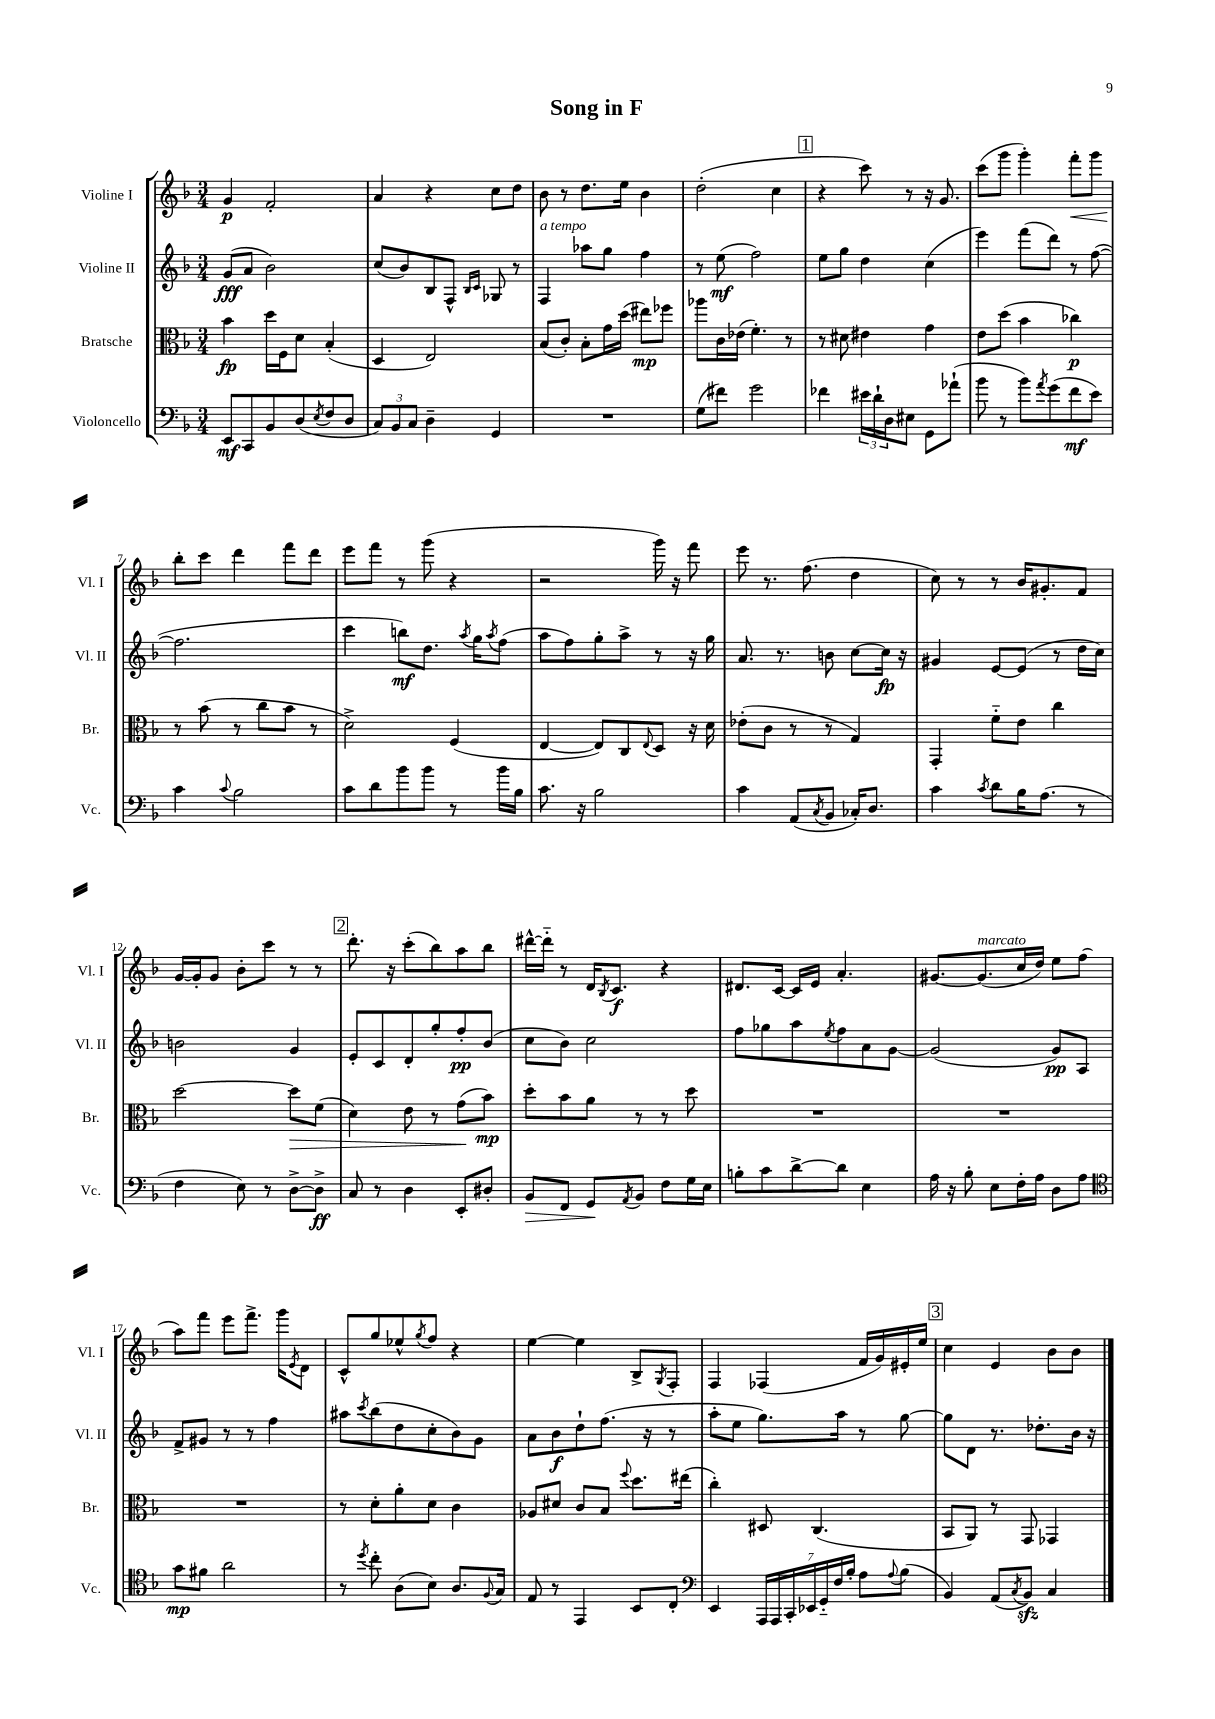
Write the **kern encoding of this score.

**kern	**kern	**kern	**kern
*staff4	*staff3	*staff2	*staff1
*clefF4	*clefC3	*clefG2	*clefG2
*k[b-]	*k[b-]	*k[b-]	*k[b-]
*M3/4	*M3/4	*M3/4	*M3/4
8EE/L	4b-\	(8g/L	4g/
8CC/	.	8a/J	.
8BB-/	16dd\LL	2b-\)	2f'/
.	16F\J	.	.
(8D/	8d\J	.	.
8qE/	.	.	.
8F/	(4B-'/	.	.
8D/J	.	.	.
=	=	=	=
12C/L)	4D/	(8cc/L	4a/
12BB-/	.	.	.
.	.	8b-/)	.
12C/J	.	.	.
4D~\	2E/)	8B-/	4r
.	.	8F^^/J	.
.	.	16qqB-/LL	.
.	.	16qqc/JJ	.
4GG/	.	8G-/	8cc\L
.	.	8r	8dd\J
=	=	=	=
2.r	(8B-/L	4F/	8b-\
.	8c'/J)	.	8r
.	8B-'\L	8aa-\L	8.dd\L
.	16g\L	8gg\J	.
.	(16dd\JJ	.	16ee\Jk
.	8ee#\L)	4ff\	4b-\
.	8ff-\J	.	.
=	=	=	=
(8G\L	8aa-\L	8r	(2dd'\
8f#\J)	16c\L	(8ee\	.
.	(16e-\JJ	.	.
2g\	4.f'\)	2ff\)	.
.	.	.	4cc\
.	8r	.	.
=	=	=	=
4f-\	8r	8ee\L	4r
.	8d#\	8gg\J	.
24e#\LL	4e#\	4dd\	8ccc\)
24d`\	.	.	.
24D\J	.	.	.
8E#\J	.	.	8r
8GG\L	4g\	(4cc\	16r
.	.	.	8.g/
(8a-`\J	.	.	.
=	=	=	=
8b-\	8e\L	4eee\)	(8ccc\L
8r	(8dd\J	.	8ggg\J
8b-\L)	4b-\	(8fff\L	4ggg'\)
8qa/	.	.	.
(8g\	.	8ddd\J)	.
8f\	4cc-\)	8r	8fff'\L
8e\J)	.	([8ff\	8ggg\J
=	=	=	=
4c\	8r	2.ff\]	8bb-'\L
.	(8b-\	.	8ccc\J
8qqc/	.	.	.
2B-\	8r	.	4ddd\
.	8cc\L	.	.
.	8b-\J	.	8fff\L
.	8r	.	8ddd\J
=	=	=	=
8c\L	2d^\)	4ccc\	8eee\L
8d\	.	.	8fff\J
8b-\	.	8bb\L)	8r
8b-\J	.	8.dd\J	(8ggg\
8r	(4F/	.	4r
.	.	8qaa/	.
.	.	16gg\LK	.
.	.	8qaa/	.
16b-\LL	.	(8ff\J	.
16B-\JJ	.	.	.
=	=	=	=
8.c\	[4E/	8aa\L	2r
.	.	8ff\)	.
16r	.	.	.
2B-\	8E/]L)	8gg'\	.
.	8C/	8aa^\J	.
.	8qqE/	.	.
.	8D/J	8r	16ggg\)
.	.	.	16r
.	16r	16r	8fff\
.	16d\	16gg\	.
=	=	=	=
4c\	(8e-'\L	8.a/	8eee\
.	8c\J	.	8.r
.	.	8.r	.
(8AA/L	8r	.	.
.	.	.	(8.ff\
8qC/	.	.	.
8BB-/J	8r	8b\	.
16C-'/LK)	4G/)	[8cc\L	4dd\
8.D/J	.	.	.
.	.	16cc\]Jk	.
.	.	16r	.
=	=	=	=
4c\	4GG'/	4g#/	8cc\)
.	.	.	8r
8qc/	.	.	.
8d\L	8f'~\L	[8e/L	8r
16B-\K	8e\J	(8e/]J	16b-/LK
(8.A\J	.	.	8.g#'/
.	4cc\	8r	.
8r	.	16dd\LL	8f/J
.	.	16cc\JJ)	.
=	=	=	=
4F\	[2dd\	2b\	[16g/LL
.	.	.	16g'/]J
.	.	.	8g/J
8E\)	.	.	8b-'\L
8r	.	.	8ccc\J
[8D^\L	8dd\]L	4g/	8r
8D^\]J	(8f\J	.	8r
=	=	=	=
8C/	4d\)	8e'/L	8.ddd'\
8r	.	8c/	.
.	.	.	16r
4D\	8e\	8d'/	(8ccc'\L
.	8r	8gg'/	8bb-\)
8EE'/L	(8g\L	8ff'/	8aa\
8D#'/J	8b-\J)	(8b-/J	8bb-\J
=	=	=	=
8BB-/L	8dd'\L	8cc\L	[16ddd#^^\LL
.	.	.	16ddd#'~\]JJ
8FF/J	8b-\	8b-\J)	8r
8GG/L	8a\J	2cc\	16d/LK
.	.	.	8qB-/
.	.	.	8.c/J
8qAA/	.	.	.
8BB-/J	8r	.	.
8F\L	8r	.	4r
16G\L	8dd\	.	.
16E\JJ	.	.	.
=	=	=	=
8B'\L	2.r	8ff\L	8.d#/L
8c\	.	8gg-\	.
.	.	.	[16c/Jk
[8d^\	.	8aa\	16c/]LL
.	.	.	16e/JJ
.	.	8qee/	.
8d\]J	.	8ff\	4.a'/
4E\	.	8a\	.
.	.	[8g\J	.
=	=	=	=
16A\	2.r	(2g/]	[8.g#/L
16r	.	.	.
8B-'\	.	.	.
.	.	.	(8.g#/]
8E\L	.	.	.
16F'\L	.	.	16cc/L
16A\JJ	.	.	16dd/JJ)
8D\L	.	8g/L)	8ee\L
8A\J	.	8A/J	(8ff\J
=	=	=	=
*clefC4	*	*	*
8g\L	2.r	8f^/L	8aa\L)
8f#\J	.	8g#/J	8fff\J
2a\	.	8r	8eee\L
.	.	8r	8.fff^\J
.	.	4ff\	.
.	.	.	16ggg\LK
.	.	.	8qe/
.	.	.	8d\J
=	=	=	=
8r	8r	8aa#\L	8c^^/L
8qdd/	.	8qccc/	.
8cc'\	8d'\L	(8bb-\	8gg/
(8A\L	8a'\	8dd\	8ee-^^/
.	.	.	8qgg/
8B-\J)	8d\J	8cc'\	8ff/J
8.A/L	4c\	8b-\)	4r
.	.	8g\J	.
8qqF/	.	.	.
16G/Jk	.	.	.
=	=	=	=
8E/	8A-/L	8a\L	[4ee\
8r	8d#/J	8b-\	.
4EE/	8c/L	8dd`\	4ee\]
.	8B-/J	(8.ff\J	.
.	8qqff/	.	.
8BB-/L	8.dd\L	.	8B-^/L
.	.	16r	.
.	.	.	8qG/
8C'/J	.	8r	8F'/J
.	(16ee#\Jk	.	.
=	=	=	=
*clefF4	*	*	*
4EE/	4cc'\)	8aa'\L	4F/
.	.	8ee\J	.
28AAA/LL	8D#/	8.gg\L)	(4F-/
28AAA/	.	.	.
28CC'/	.	.	.
28EE-/	.	.	.
.	(4.C/	.	.
28GG'~/	.	.	.
28F/	.	.	.
.	.	16aa\Jk	.
28B-'/JJ	.	.	.
8A\L	.	8r	16f/LL
.	.	.	16g/)
8qqA/	.	.	.
(8B-\J	.	[8gg\	16e#'/
.	.	.	16ee/JJ
=	=	=	=
4BB-/)	8BB-/L	8gg\]L	4cc\
.	8AA/J)	8d\J	.
(8AA/L	8r	8.r	4e/
8qC/	.	.	.
8BB-/J)	8GG/	.	.
.	.	8.dd-'\L	.
4C/	4GG-/	.	8b-\L
.	.	16b-\Jk	8b-\J
.	.	16r	.
==	==	==	==
*-	*-	*-	*-
